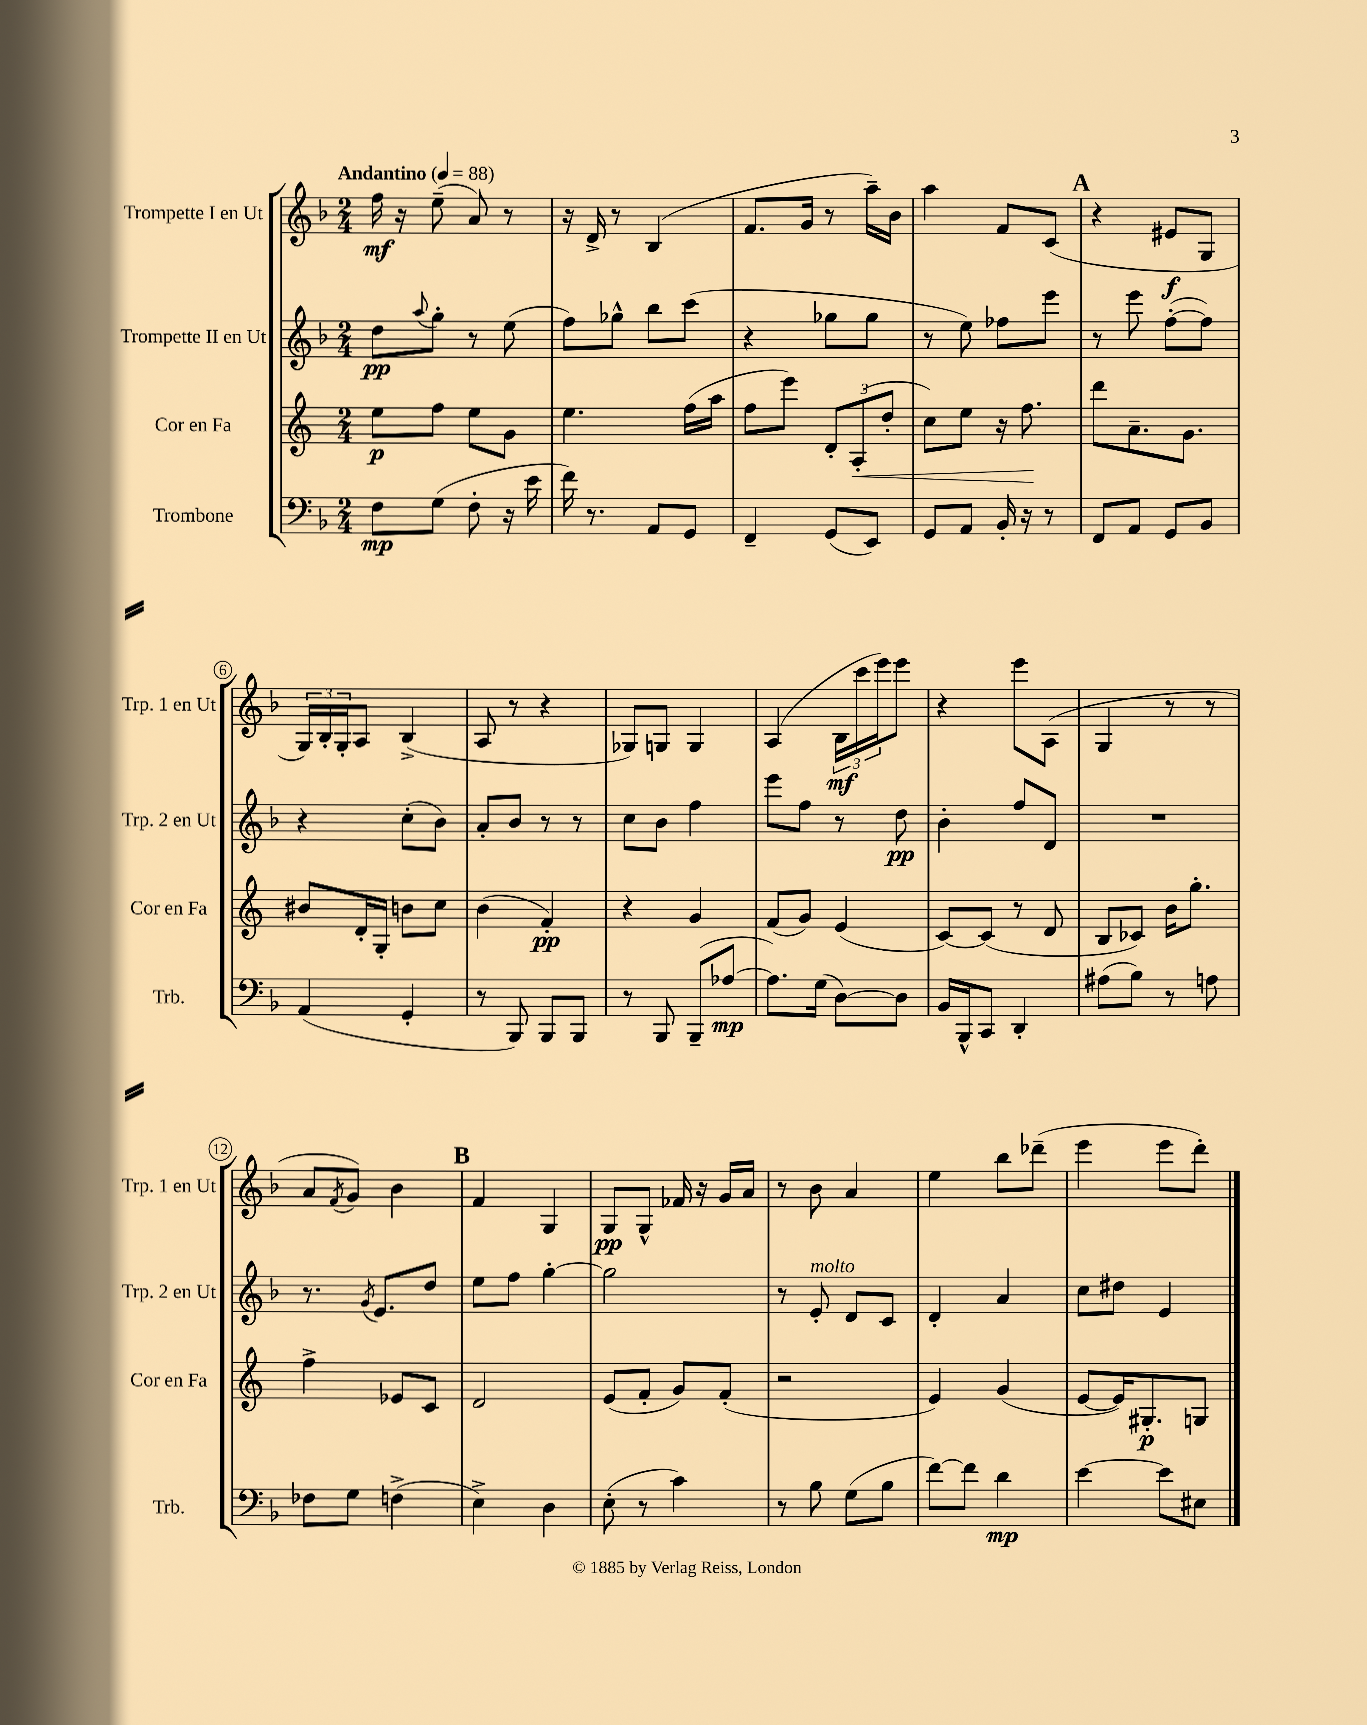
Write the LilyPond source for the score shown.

<<
\new StaffGroup <<
\new Staff = "s0" \with { instrumentName = "Trompette I en Ut" shortInstrumentName = "Trp. 1 en Ut" } {
    \clef treble \key f \major \numericTimeSignature \time 2/4 \tempo "Andantino" 4 = 88
    f''16\mf r16 e''8--( a'8) r8 |
    r16 d'16-> r8 bes4( |
    f'8. g'16 r8 a''16--) bes'16 |
    a''4 f'8 c'8( |
    \mark \markup { \bold "A" } r4 eis'8\f g8 |
    \tuplet 3/2 { g16) bes16-. g16-. } a8 bes4->( |
    a8 r8 r4 |
    ges8) g8 g4 |
    a4( \tuplet 3/2 { bes16\mf c'''16 e'''16) } e'''8 |
    r4 e'''8 a8( |
    g4 r8 r8 |
    a'8 \acciaccatura { f'8 } g'8) bes'4 |
    \mark \markup { \bold "B" } f'4 g4 |
    g8\pp g8-^ fes'16 r16 g'16 a'16 |
    r8 bes'8 a'4 |
    e''4 bes''8 des'''8--( |
    e'''4 e'''8 d'''8-.) \bar "|." |
}
\new Staff = "s1" \with { instrumentName = "Trompette II en Ut" shortInstrumentName = "Trp. 2 en Ut" } {
    \clef treble \key f \major \numericTimeSignature \time 2/4
    d''8\pp \appoggiatura { a''8 } g''8-. r8 e''8( |
    f''8) ges''8-^ bes''8 c'''8( |
    r4 ges''8 ges''8 |
    r8 e''8) fes''8 e'''8 |
    \mark \markup { \bold "A" } r8 e'''8 f''8~-.( f''8) |
    r4 c''8-.( bes'8) |
    a'8-. bes'8 r8 r8 |
    c''8 bes'8 f''4 |
    e'''8 f''8 r8 d''8\pp |
    bes'4-. f''8 d'8 |
    R2 |
    r8. \acciaccatura { g'8 } e'8. d''8 |
    \mark \markup { \bold "B" } e''8 f''8 g''4~-. |
    g''2 |
    r8 e'8-.^\markup { \italic "molto" } d'8 c'8 |
    d'4-. a'4 |
    c''8 dis''8 e'4 \bar "|." |
}
\new Staff = "s2" \with { instrumentName = "Cor en Fa" shortInstrumentName = "Cor en Fa" } {
    \clef treble \key c \major \numericTimeSignature \time 2/4
    e''8\p f''8 e''8 g'8 |
    e''4. f''16( a''16 |
    f''8 e'''8) \tuplet 3/2 { d'8-. a8-.\<( d''8-. } |
    c''8) e''8 r16 f''8.\! |
    \mark \markup { \bold "A" } d'''8 a'8.-- g'8. |
    bis'8 d'16-. g16-. b'8 c''8 |
    b'4( f'4-.\pp) |
    r4 g'4 |
    f'8( g'8) e'4( |
    c'8~) c'8( r8 d'8 |
    b8 ces'8) b'16 g''8.-. |
    f''4-> ees'8 c'8 |
    \mark \markup { \bold "B" } d'2 |
    e'8( f'8-. g'8) f'8-.( |
    r2 |
    e'4) g'4( |
    e'8~ e'16) gis8.-.\p g8 \bar "|." |
}
\new Staff = "s3" \with { instrumentName = "Trombone" shortInstrumentName = "Trb." } {
    \clef bass \key f \major \numericTimeSignature \time 2/4
    f8\mp g8( f8-. r16 e'16 |
    f'16) r8. a,8 g,8 |
    f,4-- g,8( e,8) |
    g,8 a,8 bes,16-. r16 r8 |
    \mark \markup { \bold "A" } f,8 a,8 g,8 bes,8 |
    a,4( g,4-. |
    r8 bes,,8) bes,,8 bes,,8 |
    r8 bes,,8 bes,,8--( aes8~\mp |
    aes8.) g16( d8~) d8 |
    bes,16 bes,,16-^ c,8 d,4-. |
    ais8( bes8) r8 a8 |
    fes8 g8 f4->( |
    \mark \markup { \bold "B" } e4->) d4 |
    e8-.( r8 c'4) |
    r8 bes8 g8( bes8 |
    f'8~) f'8 d'4\mp |
    e'4~ e'8 eis8 \bar "|." |
}
>>
>>
\layout { \context { \Score \override BarNumber.stencil = #(make-stencil-circler 0.1 0.3 ly:text-interface::print) } }
